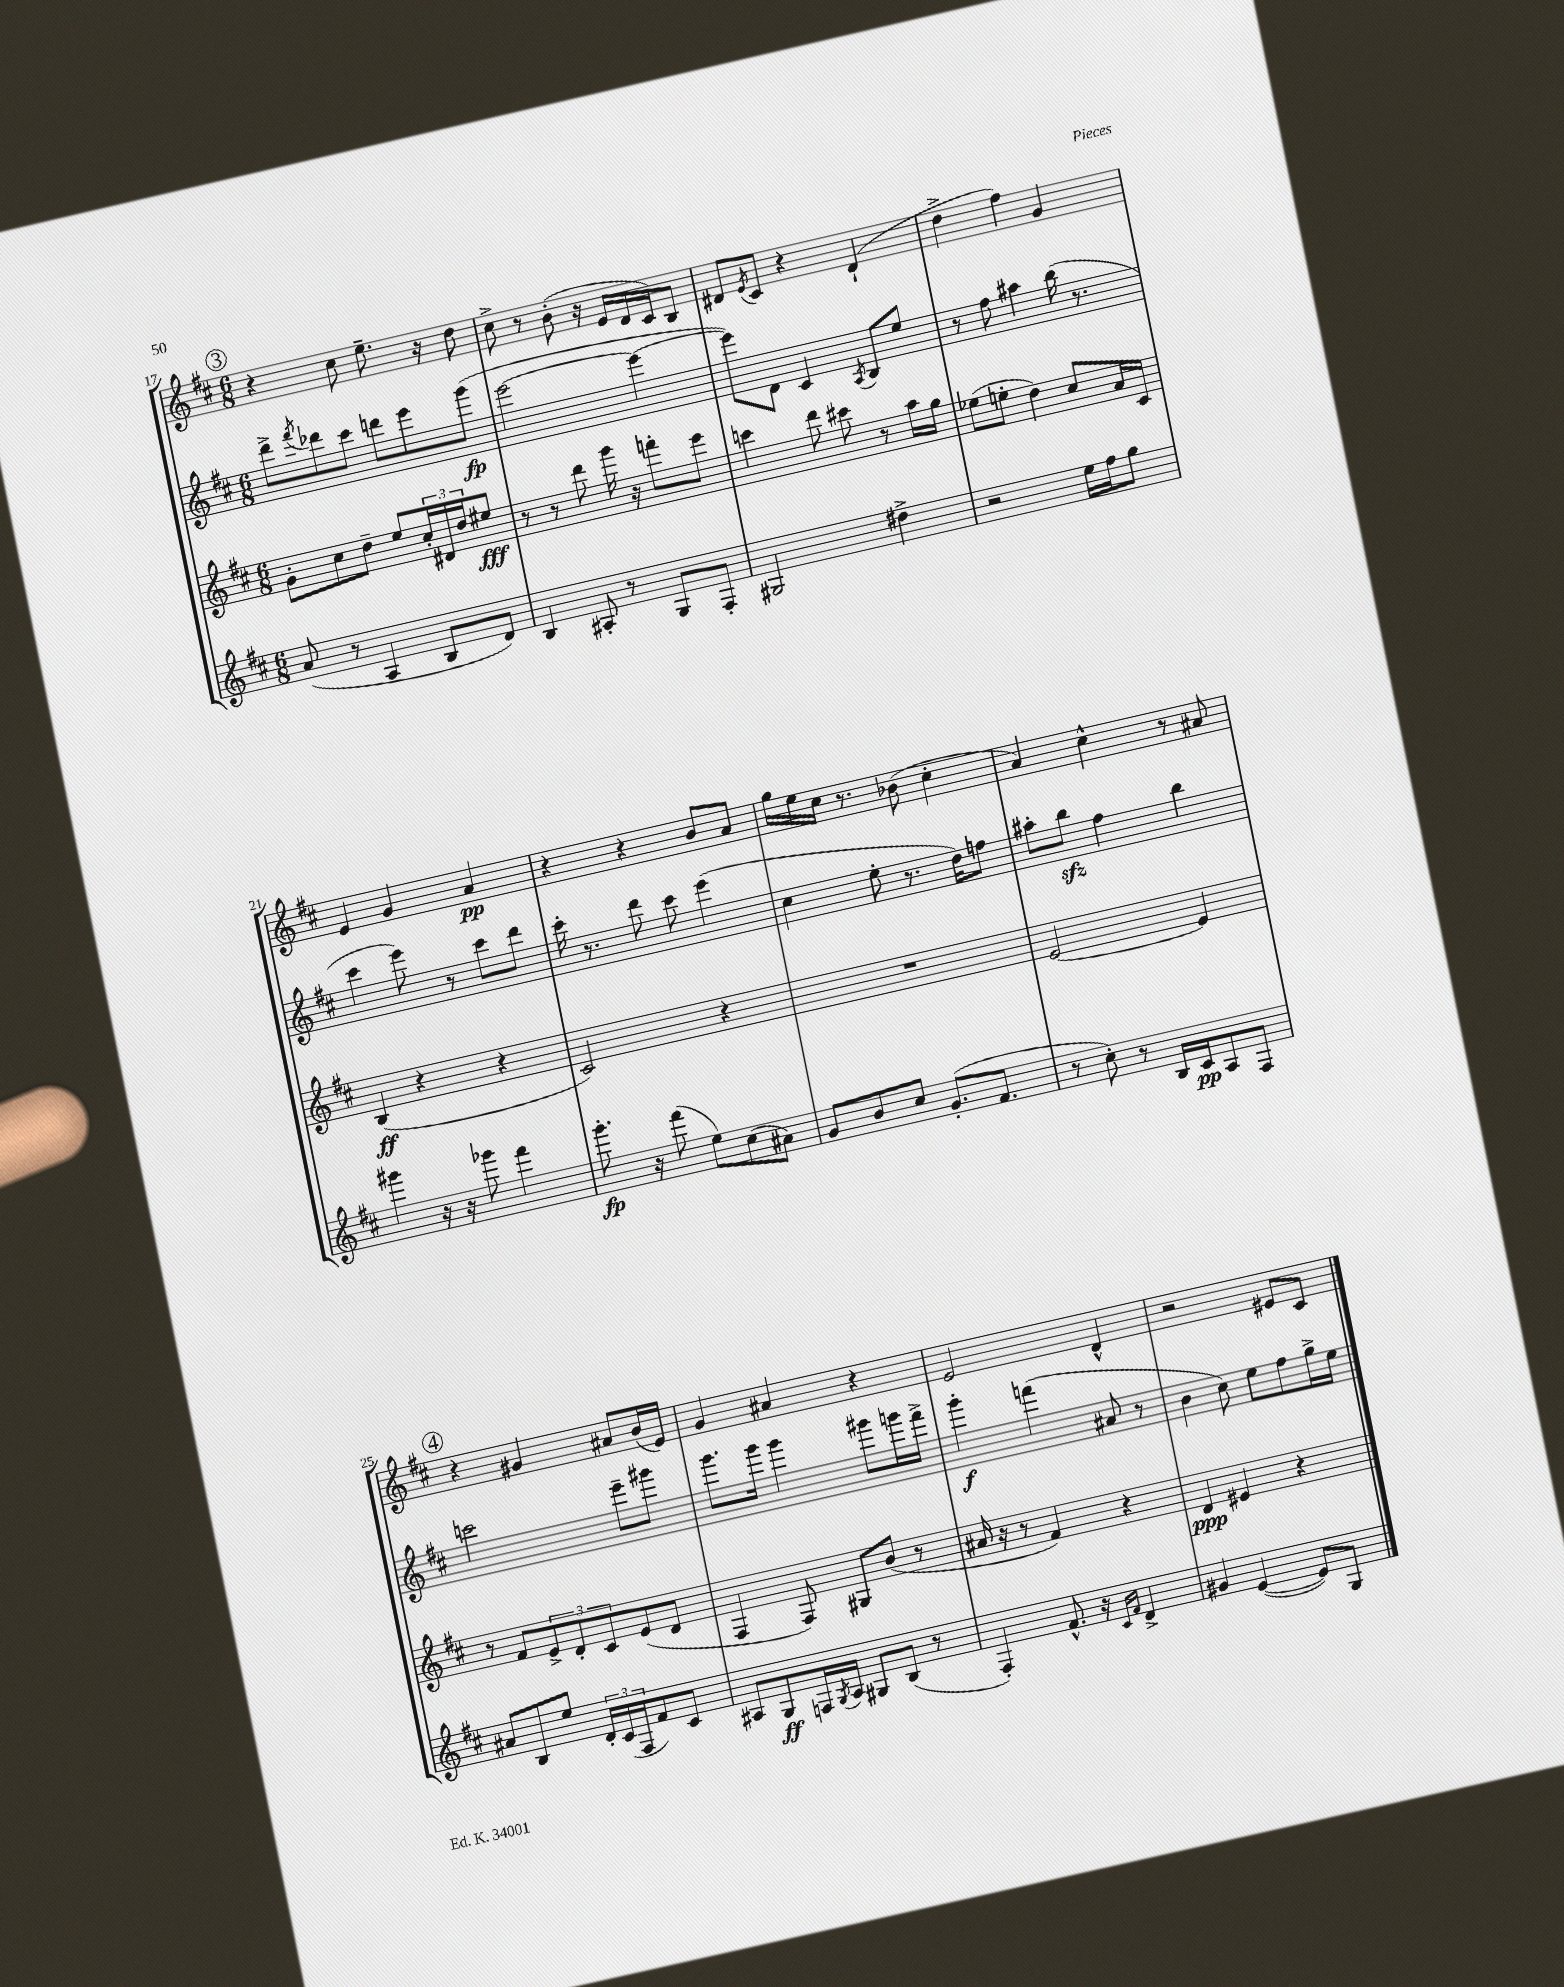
<<
\new StaffGroup <<
\new Staff = "s0" {
    \clef treble \key d \major \numericTimeSignature \time 6/8
    \mark \markup { \circle "3" } r4 cis''8 e''8.-- r16 d''8 |
    cis''8-> r8 b'8-.( r16 e'16 d'16 cis'16) b8 |
    dis'8 \acciaccatura { e'8 } cis'8 r4 dis'4-!( |
    d''4-> fis''4) g'4 |
    e'4 g'4 a'4\pp |
    r4 r4 b'8 a'8 |
    g''16 e''16 cis''16 r8. bes'8( cis''4-. |
    a'4) cis''4-^ r8 ais'8 |
    \mark \markup { \circle "4" } r4 gis'4 ais'8 b'16( e'16) |
    g'4 ais'4 r4 |
    e'2 d'4-^ |
    r2 eis'8 cis'8 \bar "|." |
}
\new Staff = "s1" {
    \clef treble \key d \major \numericTimeSignature \time 6/8
    \mark \markup { \circle "3" } d'''8-> \acciaccatura { fis'''8 } des'''8 cis'''8 d'''8 e'''8 g'''8\fp( |
    e'''2~ e'''4~ |
    e'''8) d'8 cis'4 \acciaccatura { a8 } b8 e''8 |
    r8 fis''8 ais''4 b''16( r8. |
    cis'''4 e'''8) r8 cis'''8 d'''8 |
    cis'''16-. r8. d'''8 cis'''8 e'''4( |
    cis''4 e''8-. r8. d''16) f''8 |
    ais''8-. b''8\sfz fis''4 b''4 |
    \mark \markup { \circle "4" } c'''2 e'''8-- gis'''8 |
    g'''8. g'''16 g'''4 gis'''8 g'''16 fis'''16-> |
    g'''4-.\f f'''4( ais'8 r8 |
    b'4 cis''8) e''8 fis''8 g''16-> e''16 \bar "|." |
}
\new Staff = "s2" {
    \clef treble \key d \major \numericTimeSignature \time 6/8
    \mark \markup { \circle "3" } g'8-. cis''8 d''8-- e''8 \tuplet 3/2 { cis''16-. dis'16 d''16 } eis''8\fff |
    r8 r8 d'''8 g'''16 r16 f'''8-. e'''8 |
    c'''4 d'''8 cis'''8 r8 a''16 g''16 |
    ees''8( e''8-. d''4) cis''8 a'16 cis'16 |
    b4\ff( r4 r4 |
    cis'2) r4 |
    R2. |
    e'2~ e'4 |
    \mark \markup { \circle "4" } r8 fis'8 \tuplet 3/2 { e'8-> d'8-. cis'8 } e'8( d'8 |
    fis4 fis8) gis8 b'8( r8 |
    ais'16 r16 r8 fis'4) r4 |
    d'4\ppp eis'4 r4 \bar "|." |
}
\new Staff = "s3" {
    \clef treble \key d \major \numericTimeSignature \time 6/8
    \mark \markup { \circle "3" } a'8( r8 a4 b8 d'8) |
    b4 ais8-. r8 g8 fis8-. |
    gis2 dis''4-> |
    r2 e''16 fis''16 g''8 |
    gis'''4 r16 r16 ges'''8 fis'''4 |
    g'''8.-.\fp r16 fis'''8( e''8) cis''8( ais'8) |
    g'8 b'8 cis''8 g'8.-.( fis'8. |
    r8 cis''8-.) r8 b16 cis'16\pp a8 fis8 |
    \mark \markup { \circle "4" } ais'8 b8 e''8 \tuplet 3/2 { d'16-. cis'16( fis16 } fis'8) cis'8 |
    ais8 g8\ff f16 \acciaccatura { g8 } ais16 gis8 b8( r8 |
    fis4-.) fis'8.-^ r16 \grace { cis'16 fis'16 } d'4-> |
    gis'4 e'4~( e'8) g8 \bar "|." |
}
>>
>>
\layout { \context { \Score currentBarNumber = #17 } }
